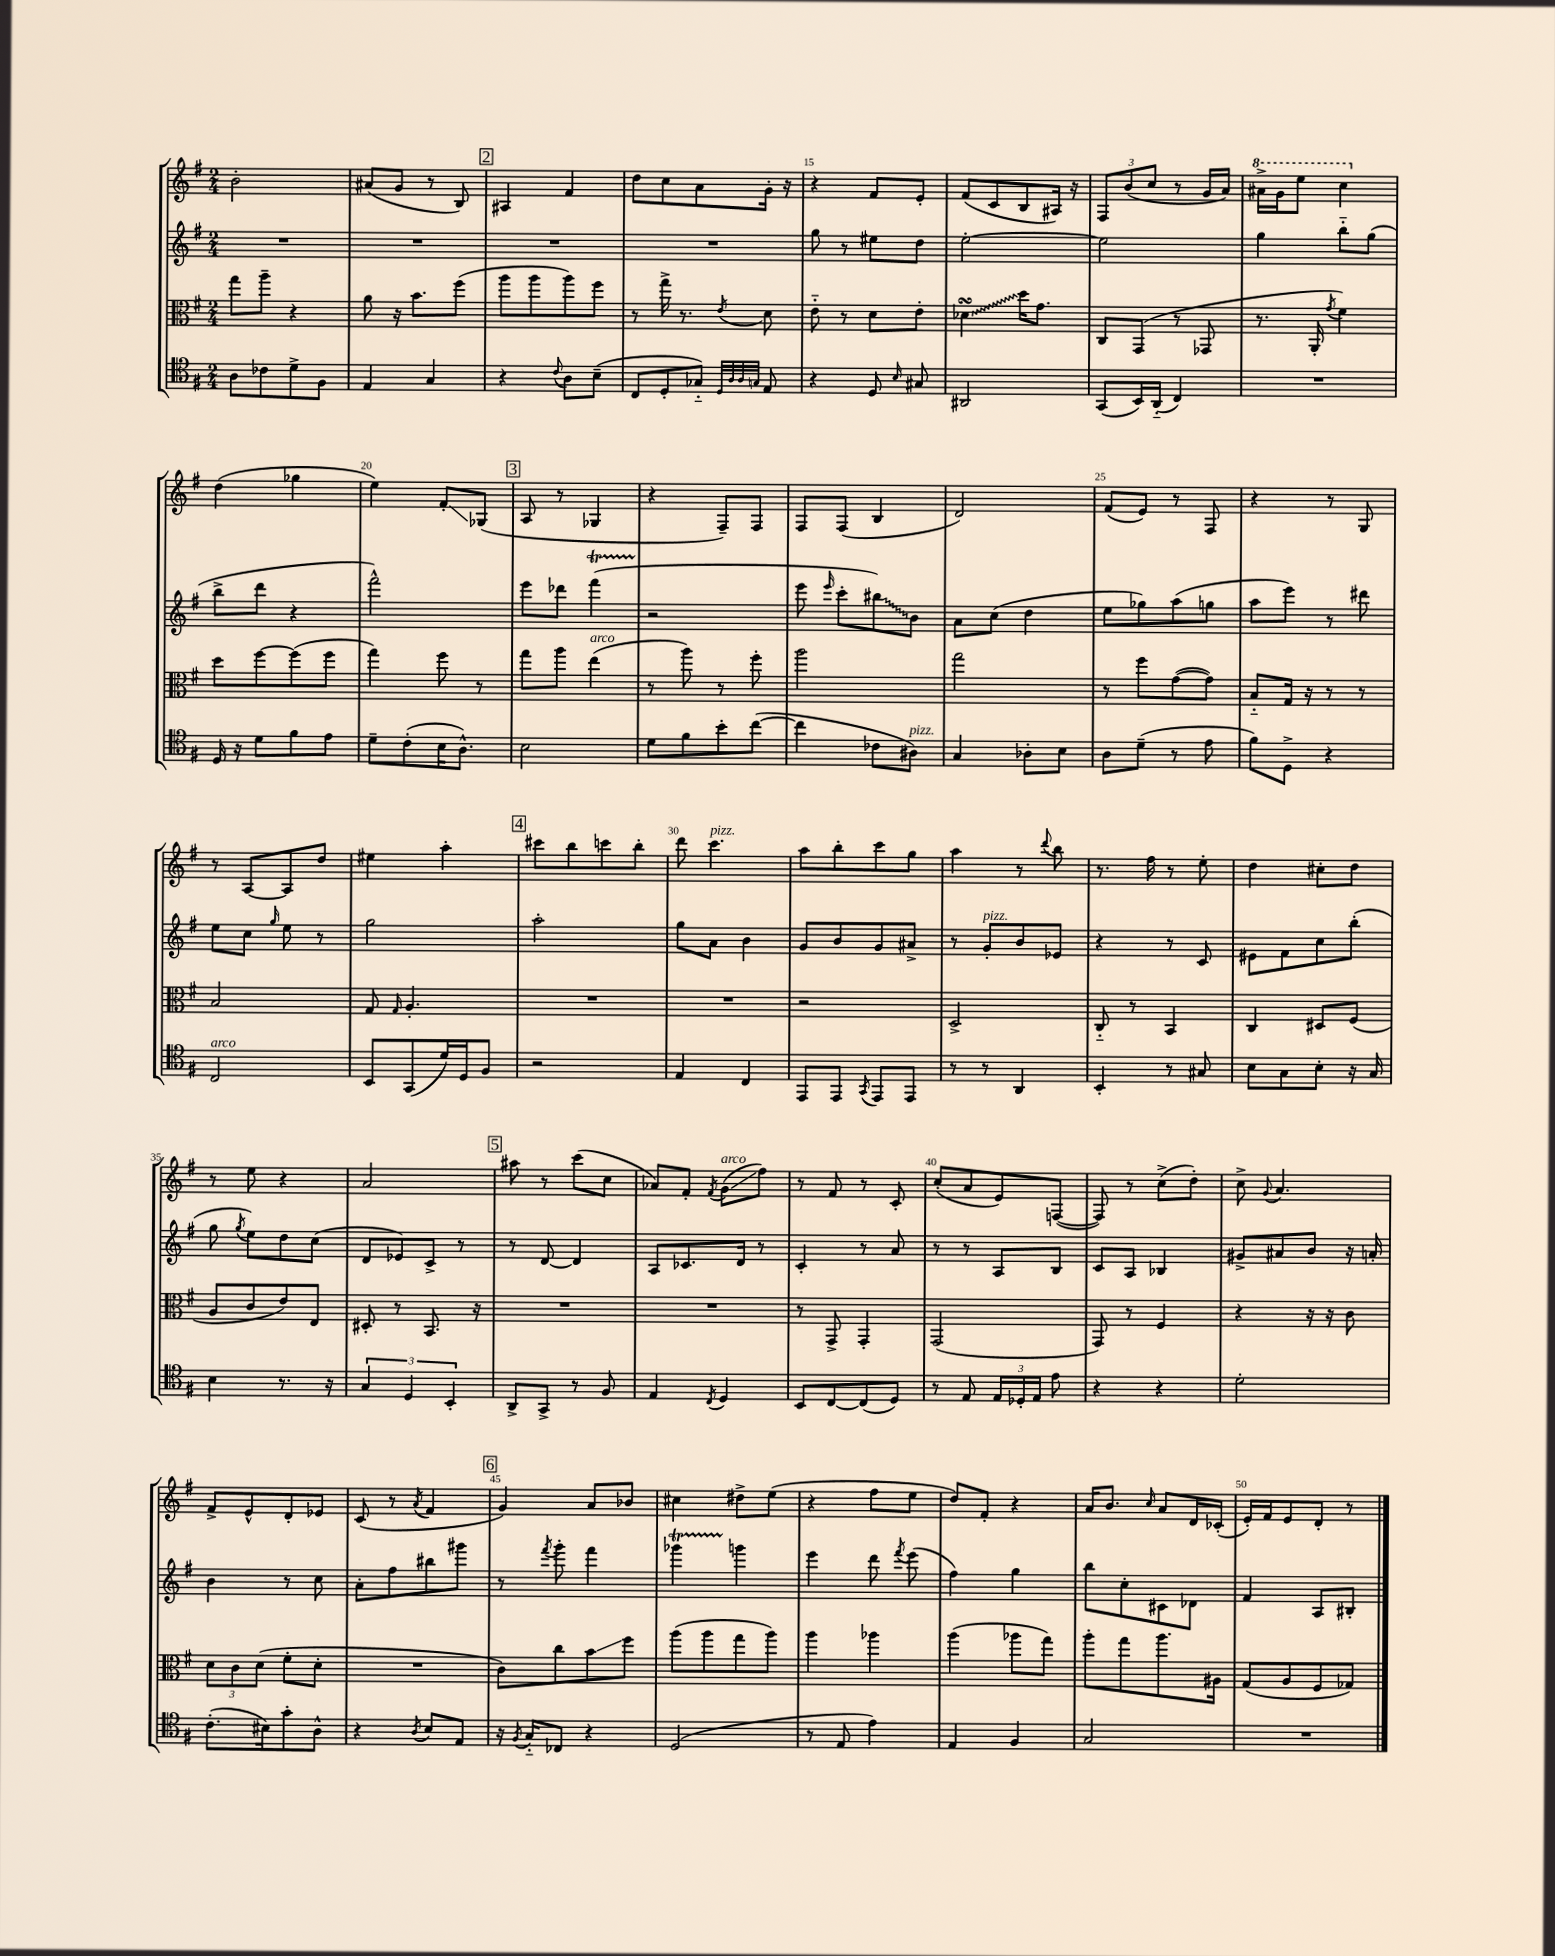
<<
\new StaffGroup <<
\new Staff = "s0" {
    \clef treble \key g \major \numericTimeSignature \time 2/4
    \autoBeamOff b'2-. |
    ais'8[( g'8] r8 b8) |
    \mark \markup { \box "2" } ais4 fis'4 |
    d''8[ c''8 a'8 g'16]-. r16 |
    r4 fis'8[ e'8]-. |
    fis'8[( c'8 b8 ais16]) r16 |
    \tuplet 3/2 { fis8[ b'8( c''8] } r8 g'16[ a'16]) |
    \ottava #1 ais''16[-> g''16 e'''8] c'''4 \ottava #0 |
    d''4( ges''4 |
    e''4) fis'8[-.\glissando ges8]( |
    \mark \markup { \box "3" } a8 r8 ges4 |
    r4 fis8[--) fis8] |
    fis8[ fis8]( b4 |
    d'2) |
    fis'8[( e'8]) r8 fis8 |
    r4 r8 g8 |
    r8 a8[~ a8 d''8] |
    eis''4 a''4-. |
    \mark \markup { \box "4" } cis'''8[ b''8 c'''8 b''8]-. |
    d'''8 c'''4.^\markup { \italic "pizz." } |
    a''8[ b''8-. c'''8 g''8] |
    a''4 r8 \appoggiatura { d'''8 } b''8 |
    r8. fis''16 r8 e''8-. |
    d''4 cis''8[-. d''8] |
    r8 e''8 r4 |
    a'2 |
    \mark \markup { \box "5" } ais''8 r8 c'''8[( c''8] |
    aes'8[) fis'8]-. \acciaccatura { fis'8 } g'8[\glissando^\markup { \italic "arco" }( fis''8]) |
    r8 fis'8 r8 c'8-. |
    c''8[-.( a'8 e'8) f8]~( |
    f8) r8 c''8[->( d''8]-.) |
    c''8-> \appoggiatura { g'8 } a'4. |
    fis'8[-> e'8-^ d'8-. ees'8] |
    c'8( r8 \acciaccatura { a'8 } fis'4 |
    \mark \markup { \box "6" } g'4) a'8[ bes'8] |
    cis''4 dis''8[-> e''8]( |
    r4 fis''8[ e''8] |
    d''8[) fis'8]-. r4 |
    a'16[ b'8.] \grace { c''16 } a'8[ d'16 ces'16]-.( |
    e'16[-.) fis'16 e'8 d'8]-. r8 \bar "|." |
}
\new Staff = "s1" {
    \clef treble \key g \major \numericTimeSignature \time 2/4
    \autoBeamOff R2 |
    R2 |
    \mark \markup { \box "2" } R2 |
    R2 |
    g''8 r8 eis''8[ d''8] |
    e''2~-. |
    e''2 |
    g''4 b''8[-_ g''8]( |
    b''8[-> d'''8] r4 |
    fis'''2-^) |
    \mark \markup { \box "3" } e'''8[ des'''8] fis'''4\startTrillSpan( |
    r2\stopTrillSpan |
    e'''8 \grace { e'''16 } c'''8[-. \once \override Glissando.style = #'zigzag bis''8\glissando) b'8] |
    a'8[ c''8]( d''4 |
    e''8[ ges''8) a''8( g''8] |
    a''8[ e'''8]) r8 dis'''8 |
    e''8[ c''8] \grace { g''16 } e''8 r8 |
    g''2 |
    \mark \markup { \box "4" } a''2-. |
    g''8[ a'8] b'4 |
    g'8[ b'8 g'8 ais'8]-> |
    r8 g'8[-.^\markup { \italic "pizz." } b'8 ees'8] |
    r4 r8 c'8 |
    eis'8[ fis'8 c''8 b''8]-.( |
    g''8 \acciaccatura { g''8 } e''8[) d''8 c''8]( |
    d'8[ ees'8) c'8]-> r8 |
    \mark \markup { \box "5" } r8 d'8~ d'4 |
    a8[ ces'8. d'16] r8 |
    c'4-. r8 a'8 |
    r8 r8 a8[ b8] |
    c'8[ a8] bes4 |
    gis'8[-> ais'8 b'8] r16 a'16-. |
    b'4 r8 c''8 |
    a'8[-. fis''8 bis''8 gis'''8] |
    \mark \markup { \box "6" } r8 \acciaccatura { fis'''8 } g'''8-. fis'''4 |
    ges'''4\startTrillSpan g'''4\stopTrillSpan |
    e'''4 d'''8 \acciaccatura { fis'''8 } e'''8( |
    fis''4) g''4 |
    b''8[ c''8-. cis'8 des'8] |
    fis'4 a8[ bis8]-. \bar "|." |
}
\new Staff = "s2" {
    \clef alto \key g \major \numericTimeSignature \time 2/4
    \autoBeamOff g''8[ a''8]-- r4 |
    a'8 r16 b'8.[ fis''8]( |
    \mark \markup { \box "2" } a''8[ a''8 a''8) fis''8] |
    r8 g''16-> r8. \acciaccatura { e'8 } d'8 |
    e'8-_ r8 d'8[ e'8]-. |
    \once \override Glissando.style = #'zigzag des'4\turn\glissando d''16[ g'8.] |
    c8[ g,8]( r8 ges,8 |
    r8. a,16-. \acciaccatura { g'8 } fis'4) |
    d''8[ fis''8~ fis''8( fis''8] |
    g''4) fis''8 r8 |
    \mark \markup { \box "3" } g''8[ a''8] e''4^\markup { \italic "arco" }( |
    r8 a''8) r8 fis''8-. |
    a''2 |
    g''2 |
    r8 fis''8[ g'8~( g'8]) |
    b8[-_ g16] r16 r8 r8 |
    b2 |
    g8 \grace { g16 } a4.-. |
    \mark \markup { \box "4" } R2 |
    R2 |
    r2 |
    d2-> |
    c8-_ r8 b,4 |
    c4 dis8[ fis8]( |
    a8[ c'8 e'8) e8] |
    dis8-. r8 b,8. r16 |
    \mark \markup { \box "5" } R2 |
    R2 |
    r8 g,8-> g,4-. |
    g,2( |
    g,8) r8 fis4 |
    r4 r16 r16 c'8 |
    \tuplet 3/2 { d'8[ c'8 d'8]( } fis'8[-. d'8]-. |
    R2 |
    \mark \markup { \box "6" } c'8[) c''8 b'8\glissando fis''8] |
    a''8[( a''8 g''8 a''8]) |
    a''4 aes''4 |
    a''4( aes''8[ g''8]) |
    a''8[-. g''8 a''8. ais16] |
    g8[( a8 fis8 ges8]) \bar "|." |
}
\new Staff = "s3" {
    \clef tenor \key g \major \numericTimeSignature \time 2/4
    \autoBeamOff a8[ ces'8 d'8-> fis8] |
    e4 g4 |
    \mark \markup { \box "2" } r4 \appoggiatura { c'8 } a8[ b8]--( |
    c8[ d8-. ges8]-_) \grace { d32[ a32 a32 g32] } e8 |
    r4 d8 \grace { b16 } gis8 |
    ais,2 |
    g,8[( b,16) a,16]-_( c4) |
    R2 |
    d16 r16 d'8[ fis'8 e'8] |
    d'8[-- c'8-.( b16 a8.]-^) |
    \mark \markup { \box "3" } b2 |
    d'8[ fis'8 b'8-. c''8]~( |
    c''4 ces'8[ ais8]^\markup { \italic "pizz." }) |
    g4 aes8[-. b8] |
    a8[ d'8]--( r8 e'8 |
    fis'8[) d8]-> r4 |
    c2^\markup { \italic "arco" } |
    b,8[ g,8( d'16) d16 fis8] |
    \mark \markup { \box "4" } r2 |
    e4 c4 |
    e,8[ e,8] \acciaccatura { g,8 } e,8[ e,8] |
    r8 r8 a,4 |
    b,4-. r8 gis8 |
    b8[ g8 b8]-. r16 g16 |
    b4 r8. r16 |
    \tuplet 3/2 { g4 d4 b,4-. } |
    \mark \markup { \box "5" } a,8[-> g,8]-> r8 fis8 |
    e4 \acciaccatura { c8 } d4 |
    b,8[ c8~ c8( d8]) |
    r8 e8 \tuplet 3/2 { e16[ des16-. e16] } e'8 |
    r4 r4 |
    d'2-. |
    c'8.[-.( bis16) g'8-. a8]-^ |
    r4 \acciaccatura { a8 } b8[ e8] |
    \mark \markup { \box "6" } r16 \acciaccatura { fis8 } g16[-_ ces8] r4 |
    d2( |
    r8 e8 e'4) |
    e4 fis4 |
    g2 |
    R2 \bar "|." |
}
>>
>>
\layout { \context { \Score currentBarNumber = #11 \override BarNumber.break-visibility = ##(#f #t #t) barNumberVisibility = #(every-nth-bar-number-visible 5) } }
